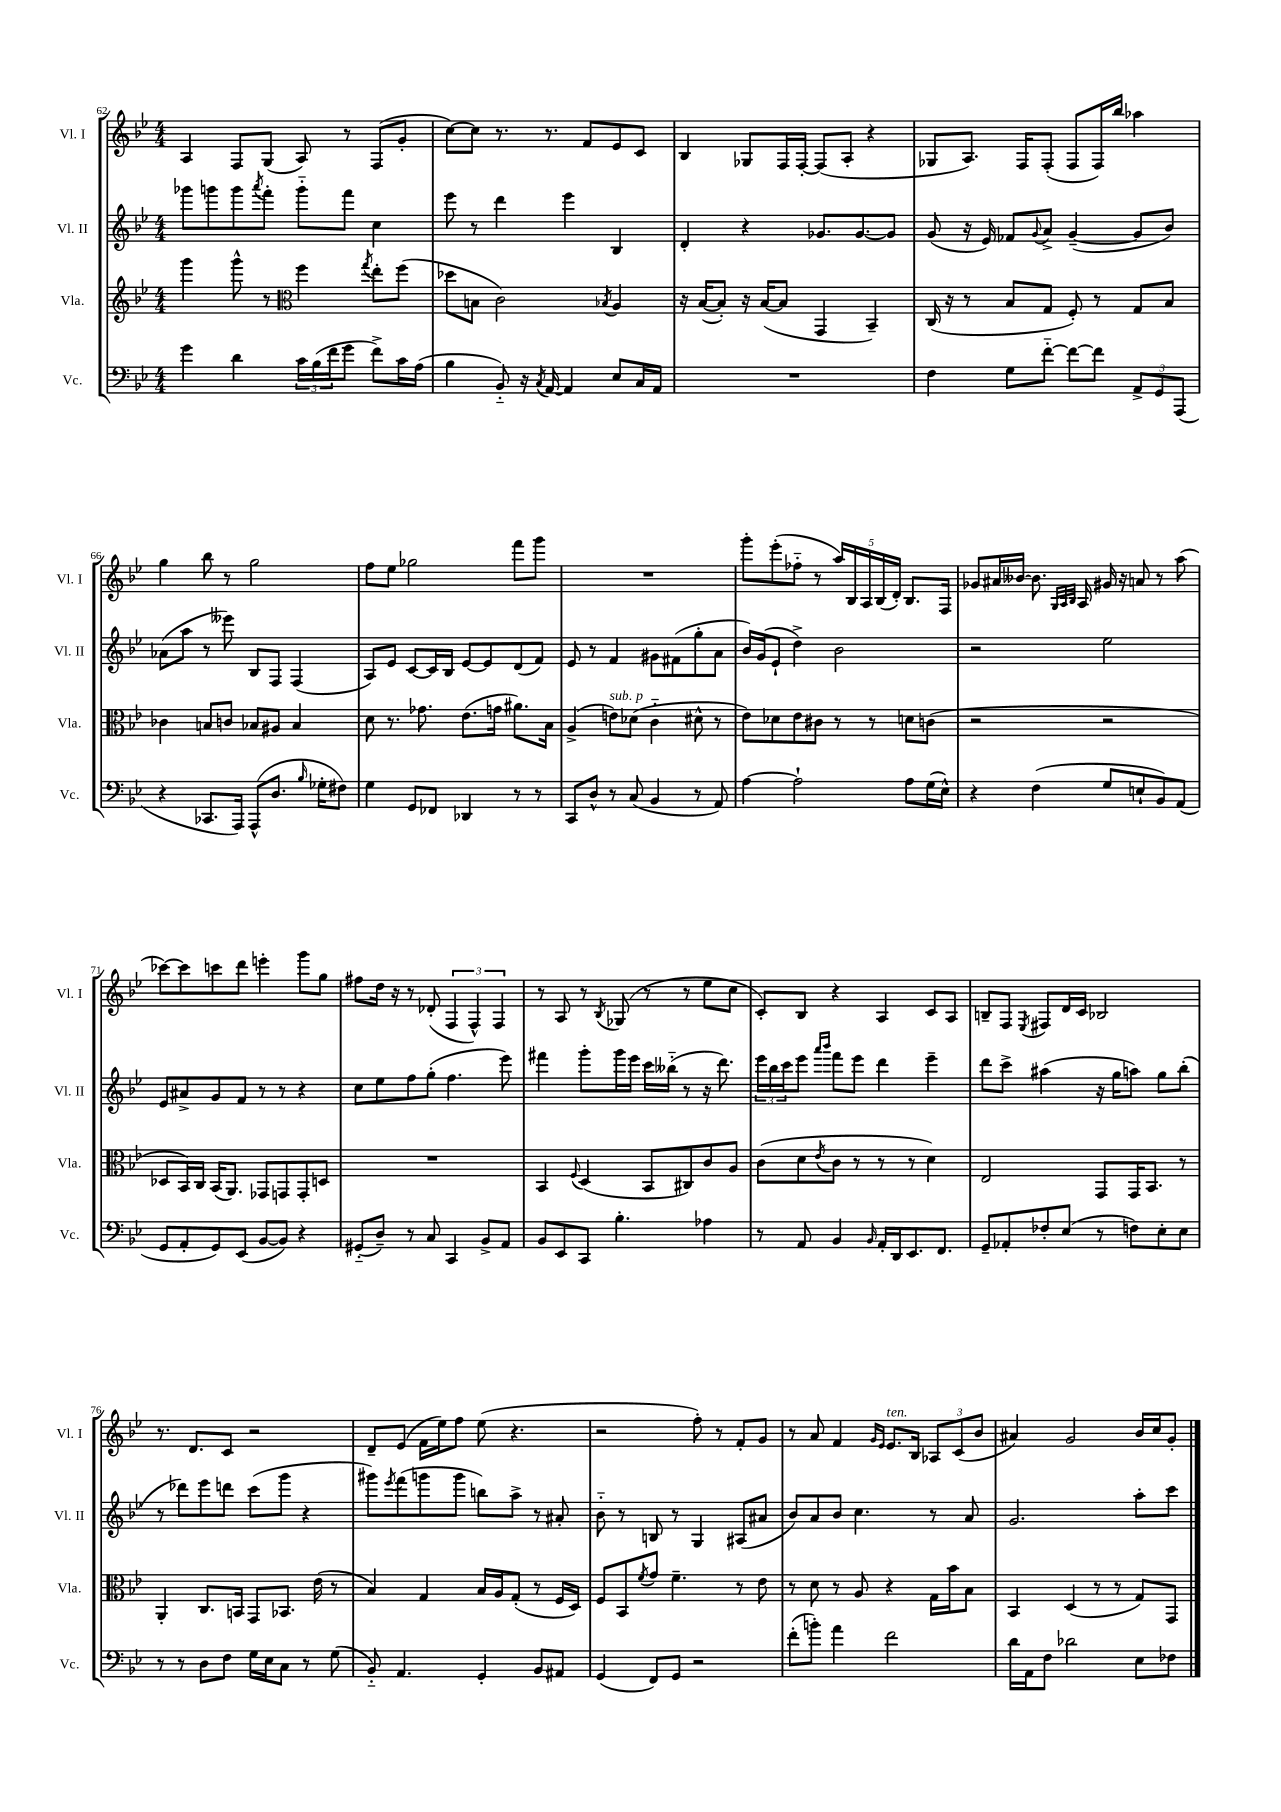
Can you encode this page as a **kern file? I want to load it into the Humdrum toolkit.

**kern	**kern	**kern	**kern
*staff4	*staff3	*staff2	*staff1
*clefF4	*clefG2	*clefG2	*clefG2
*k[b-e-]	*k[b-e-]	*k[b-e-]	*k[b-e-]
*M4/4	*M4/4	*M4/4	*M4/4
4g	4ggg	8ggg-	4A
.	.	8ggg	.
4d	8ggg^^	8ggg	8F
.	.	8qaaa	.
.	8r	8fff'	(8G
*	*clefC3	*	*
24c	4ff	8ggg'~	8A)
(24B-	.	.	.
24f	.	.	.
8g	.	8fff	8r
.	8qgg	.	.
8f^)	8ee-'	4cc	(8F
16c	(8ff	.	8g'
(16A	.	.	.
=	=	=	=
4B-	8dd-	8eee-	[8cc)
.	8B	8r	8cc]
8BB-'~)	2c)	4ddd	8.r
16r	.	.	.
8qC	.	.	.
[16AA	.	.	8.r
4AA]	.	4eee-	.
.	.	.	8f
.	8qB-	.	.
8E-	4A	4B-	8e-
16C	.	.	8c
16AA	.	.	.
=	=	=	=
1r	16r	4d'	4B-
.	([16B-	.	.
.	8B-'])	.	.
.	16r	4r	8G-
.	([16B-	.	.
.	8B-]	.	16F
.	.	.	[16F'
.	4GG	8.g-	(8F]
.	.	.	8A'
.	.	[8.g-	.
.	4BB-~)	.	4r
.	.	8g-]	.
=	=	=	=
4F	(16C	(8g	8G-
.	16r	.	.
.	8r	16r	8.A)
.	.	16e-)	.
8G	8B-	8f-	.
.	.	.	16F
.	.	8qqg	.
[8f'~	8G	8a^	(8F'
8f_	8F')	([4g~	8F
8f]	8r	.	16F)
.	.	.	16bb-
12AA^	8G	8g]	4aa-
12GG	.	.	.
.	8B-	8b-)	.
(12AAA	.	.	.
=	=	=	=
4r	4c-	(8a-	4gg
.	.	8aa	.
8.CC-	8B	8r	8bb-
.	8c	8eee--)	8r
16AAA)	.	.	.
(8AAA^^	8B-	8B-	2gg
8.D	8A#	8F	.
.	4B-	(4F	.
16qqB-	.	.	.
16G-'	.	.	.
8F#)	.	.	.
=	=	=	=
4G	8d	8A)	8ff
.	8.r	8e-	8ee-
8GG	.	[8c	2gg-
.	8.g-	.	.
8FF-	.	16c]	.
.	.	16B-	.
4DD-	(8.e-	[8e-	.
.	.	8e-]	.
.	16g	.	.
8r	8.a#)	(8d	8fff
8r	.	8f)	8ggg
.	16B-	.	.
=	=	=	=
8CC	(4A^	8e-	1r
8D^^	.	8r	.
8r	8e)	4f	.
(8C	(8d-	.	.
4BB-	4c'~	8g#	.
.	.	(8f#	.
8r	8d#^^	8gg'	.
8AA)	8r	8a	.
=	=	=	=
[4A	8e-)	16b-)	8ggg'
.	.	(16g	.
.	8d-	8e-`	(8eee-'
2A`]	8e-	4dd^)	8ff-'~
.	8c#	.	8r
.	8r	2b-	20aa)
.	.	.	20B-
.	.	.	20A
.	8r	.	.
.	.	.	(20B-
.	.	.	20d')
8A	8d	.	8.B-
(16G	(8c	.	.
16E-^^)	.	.	16F
=	=	=	=
4r	2r	2r	8g-
.	.	.	16a#
.	.	.	[16b--
(4F	.	.	8.b--]
.	.	.	32qqG
.	.	.	32qqA
.	.	.	32qqB-
.	.	.	16A
8G	2r	2ee-	16g#
.	.	.	16r
8E`	.	.	8a
8BB-)	.	.	8r
(8AA	.	.	(8aa
=	=	=	=
8GG	8D-	8e-	[8ccc-)
8AA'	16BB-)	8a#^	8ccc-]
.	16C	.	.
8GG)	(16BB-	8g	8ccc
.	8.AA)	.	.
(8EE-	.	8f	8ddd
[8BB-	8GG-	8r	4eee'
8BB-])	8GG	8r	.
4r	8GG'	4r	8ggg
.	8D	.	8gg
=	=	=	=
(8GG#'~	1r	8cc	8ff#
8D~)	.	8ee-	16dd
.	.	.	16r
8r	.	8ff	8r
8C	.	(8gg'	(8d-'
4CC	.	4.ff	6F
.	.	.	6F^^)
8BB-^	.	.	.
.	.	.	6F
8AA	.	8eee-)	.
=	=	=	=
8BB-	4BB-	4fff#	8r
8EE-	.	.	8A
.	8qqF	.	.
8CC	(4D	8ggg'	8r
.	.	.	8qB-
4.B-'	.	16ggg	(8G-
.	.	16eee-	.
.	8BB-	16ccc	8r
.	.	(16bb--'~	.
.	8C#)	8r	8r
4A-	8c	16r	8ee-
.	.	8.ddd)	.
.	8A	.	8cc
=	=	=	=
8r	(8c	24eee-	8c')
.	.	24bb-	.
.	.	24ccc	.
8AA	8d	8eee-	8B-
.	.	16qqaaa	.
.	8qe-	16qqbbb-	.
4BB-	8c	8fff	4r
.	8r	8eee-	.
16qqBB-	.	.	.
16AA'	8r	4ddd	4A
16DD	.	.	.
8.EE-	8r	.	.
.	4d)	4eee-~	8c
8.FF	.	.	.
.	.	.	8A
=	=	=	=
8GG~	2E-	8ddd	8B~
8AA-'	.	8ccc^	8F
.	.	.	8qE-
8F-'	.	(4aa#	8F#
(8E-	.	.	16d
.	.	.	16c
8r	8GG	16r	2B-
.	.	16gg	.
8F)	16GG	8aa)	.
.	8.BB-	.	.
8E-'	.	8gg	.
8E-	8r	(8bb-'	.
=	=	=	=
8r	4AA'	8r	8.r
8r	.	8ddd-)	.
.	.	.	8.d
8D	8.C	8eee-	.
8F	.	8ddd	8c
.	16BB	.	.
16G	8GG	(8ccc	2r
16E-	.	.	.
8C	8.BB-	8ggg	.
8r	.	4r	.
.	(16e-	.	.
(8G	8r	.	.
=	=	=	=
8BB-'~)	4B-)	8ggg#)	8d~
.	.	8qeee-	.
4.AA	.	(8fff	(8e-
.	4G	8ggg	16f
.	.	.	16ee-)
.	.	8ggg	8ff
4GG'	16B-	8bb)	(8ee-
.	16A	.	.
.	(8G'	8aa^	4.r
8BB-	8r	8r	.
8AA#	16F	8a#'	.
.	16D)	.	.
=	=	=	=
(4GG	8F	8b-'~	2r
.	8BB-	8r	.
.	8qf	.	.
8FF)	8g	8B	.
8GG	4.f~	8r	.
2r	.	4G	8ff')
.	.	.	8r
.	8r	(8A#	8f'
.	8e-	8a#	8g
=	=	=	=
(8f'	8r	8b-)	8r
8b')	8d	8a	8a
4a	8r	8b-	4f
.	8A	4.cc	.
.	.	.	16qqg
.	.	.	16qqe-
2f	4r	.	8.e-
.	.	.	16B-
.	16G	8r	12A-
.	16b-	.	.
.	.	.	(12c
.	8B-	8a	.
.	.	.	12b-
=	=	=	=
16d	4BB-	2.g	4a#)
16AA	.	.	.
8F	.	.	.
2d-	(4D	.	2g
.	8r	.	.
.	8r	.	.
8E-	8G)	8aa'	16b-
.	.	.	16cc
8F-	8GG	8ccc	8g'
==	==	==	==
*-	*-	*-	*-
